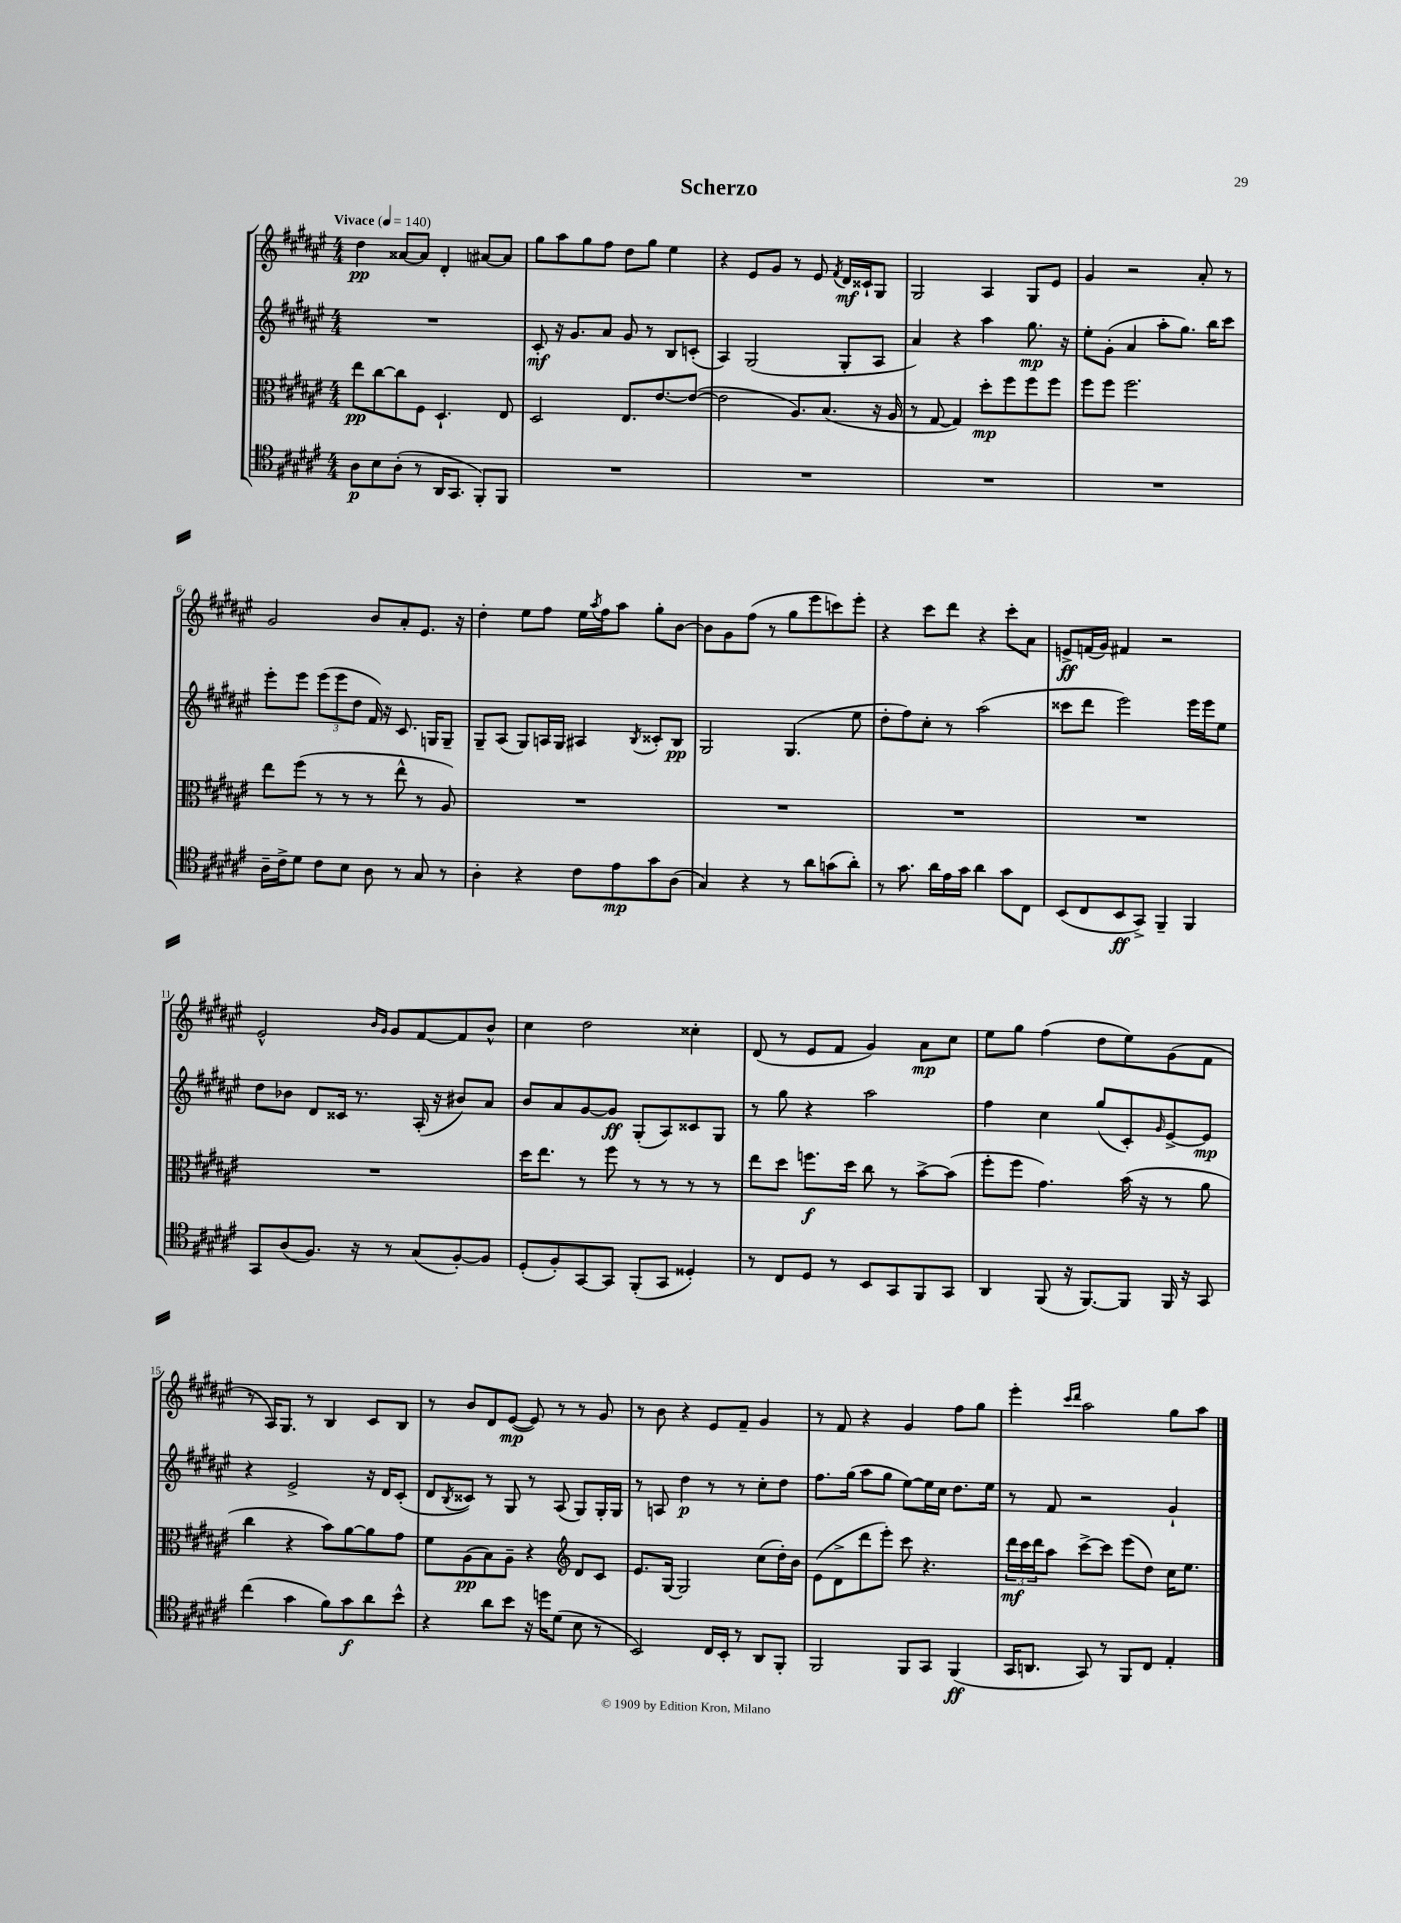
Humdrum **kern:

**kern	**dynam	**kern	**dynam	**kern	**dynam	**kern	**dynam
*part4	*part4	*part3	*part3	*part2	*part2	*part1	*part1
*staff4	*staff4	*staff3	*staff3	*staff2	*staff2	*staff1	*staff1
*clefC4	*	*clefC3	*	*clefG2	*	*clefG2	*
*k[f#c#g#d#a#e#]	*	*k[f#c#g#d#a#e#]	*	*k[f#c#g#d#a#e#]	*	*k[f#c#g#d#a#e#]	*
*M4/4	*	*M4/4	*	*M4/4	*	*M4/4	*
*MM140	*	*MM140	*	*MM140	*	*MM140	*
=1	=1	=1	=1	=1	=1	=1	=1
!	!	!	!	!	!	!LO:TX:a:B:t=Vivace	!
8A#\L	p	8ee#\L	pp	1r	.	4dd#\	pp
8B\	.	[8cc#\	.	.	.	.	.
(8A#'\J	.	8cc#\]	.	.	.	[8a##X/L	.
8r	.	8F#\J	.	.	.	8a##/J]	.
16AA#/KL	.	4.D#`/	.	.	.	4d#'/	.
8.GG#/J	.	.	.	.	.	.	.
8FF#'/L)	.	.	.	.	.	[8a#X/L	.
8FF#/J	.	8E#/	.	.	.	8a#/J]	.
=2	=2	=2	=2	=2	=2	=2	=2
1r	.	2D#/	.	8c#'/	mf	8gg#\L	.
.	.	.	.	16r	.	8aa#\	.
.	.	.	.	8.g#/L	.	.	.
.	.	.	.	.	.	8gg#\	.
.	.	.	.	8a#/J	.	8ff#\J	.
.	.	8.E#/L	.	8g#/	.	8dd#\L	.
.	.	.	.	8r	.	8gg#\J	.
.	.	[8.e#/	.	.	.	.	.
.	.	.	.	8B/L	.	4ee#\	.
.	.	(8e#/J_	.	(8cn'/J	.	.	.
=3	=3	=3	=3	=3	=3	=3	=3
1r	.	2e#\]	.	4A#/)	.	4r	.
.	.	.	.	(2G#/	.	8e#/L	.
.	.	.	.	.	.	8g#/J	.
.	.	8.A#/L)	.	.	.	8r	.
.	.	.	.	.	.	8e#/	.
.	.	(8.B/J	.	.	.	.	.
.	.	.	.	.	.	8qf#/	.
.	.	.	.	8G#'/L	.	16d#/LL	mf
.	.	.	.	.	.	16c##X`/J	.
.	.	16r	.	8A#/J	.	8G#/J	.
.	.	16A#/	.	.	.	.	.
=4	=4	=4	=4	=4	=4	=4	=4
1r	.	8r	.	4a#/)	.	2G#/	.
.	.	[8G#/	.	.	.	.	.
.	.	4G#/])	.	4r	.	.	.
.	.	8dd#'\L	mp	4aa#\	.	4A#/	.
.	.	8ff#\	.	.	.	.	.
.	.	8ff#\	.	8.gg#\	mp	8G#/L	.
.	.	8ff#\J	.	.	.	8e#/J	.
.	.	.	.	16r	.	.	.
=5	=5	=5	=5	=5	=5	=5	=5
1r	.	8ff#\L	.	8ee#'\L	.	4g#/	.
.	.	8ff#\J	.	(8g#'\J	.	.	.
.	.	2.ff#\	.	4a#/	.	2r	.
.	.	.	.	8aa#'\L	.	.	.
.	.	.	.	8.gg#\J)	.	.	.
.	.	.	.	.	.	8a#'/	.
.	.	.	.	16bb\KL	.	.	.
.	.	.	.	8ccc#\J	.	8r	.
!!LO:LB:g=z
=6	=6	=6	=6	=6	=6	=6	=6
16A#~\LL	.	8ee#\L	.	8eee#'\L	.	2g#/	.
16c#^\J	.	.	.	.	.	.	.
8d#\J	.	(8ff#\J	.	8eee#\J	.	.	.
8c#\L	.	8r	.	(12eee#\L	.	.	.
.	.	.	.	12eee#\	.	.	.
8B\J	.	8r	.	.	.	.	.
.	.	.	.	12dd#\J	.	.	.
8A#\	.	8r	.	16f#/)	.	8b/L	.
.	.	.	.	16r	.	.	.
8r	.	8ee#^^\	.	8.c#/	.	8a#'/	.
8G#/	.	8r	.	.	.	8.e#/J	.
.	.	.	.	16Gn/KL	.	.	.
8r	.	8A#/)	.	8G~/J	.	.	.
.	.	.	.	.	.	16r	.
=7	=7	=7	=7	=7	=7	=7	=7
4A#'\	.	1r	.	8G#~/L	.	4dd#'\	.
.	.	.	.	(8A#/J	.	.	.
4r	.	.	.	8G#/L)	.	8ee#\L	.
.	.	.	.	16An/L	.	8ff#\J	.
.	.	.	.	16G#/JJ	.	.	.
8c#\L	.	.	.	4A#X/	.	16ee#\LL	.
.	.	.	.	.	.	8qaa#/	.
.	.	.	.	.	.	16ff#\J	.
8e#\	mp	.	.	.	.	8aa#\J	.
.	.	.	.	8qB/	.	.	.
8g#\	.	.	.	8c##X'/L	.	8gg#'\L	.
(8A#\J	.	.	.	8B/J	pp	[8b\J	.
=8	=8	=8	=8	=8	=8	=8	=8
4G#/)	.	1r	.	2G#/	.	8b\L]	.
.	.	.	.	.	.	8g#\	.
4r	.	.	.	.	.	(8ff#\J	.
.	.	.	.	.	.	8r	.
8r	.	.	.	(4.G#/	.	8gg#\L	.
8a#\L	.	.	.	.	.	8eee#\	.
(8gn\	.	.	.	.	.	8cccn\)	.
8a#'\J)	.	.	.	8ee#\	.	8eee#'\J	.
=9	=9	=9	=9	=9	=9	=9	=9
8r	.	1r	.	8dd#'\L	.	4r	.
8.g#\	.	.	.	8ff#\)	.	.	.
.	.	.	.	8cc#'\J	.	8ccc#\L	.
16a#\LL	.	.	.	.	.	.	.
16e#\	.	.	.	8r	.	8ddd#\J	.
16g#\JJ	.	.	.	.	.	.	.
4a#\	.	.	.	(2aa#\	.	4r	.
8g#\L	.	.	.	.	.	8ccc#'\L	.
8C#\J	.	.	.	.	.	8a#\J	.
=10	=10	=10	=10	=10	=10	=10	=10
(8BB/L	.	1r	.	8ccc##X\L	.	8en^/L	ff
8C#/	.	.	.	8ddd#\J	.	(16fn/L	.
.	.	.	.	.	.	16g#/JJ)	.
8BB/	ff	.	.	2eee#\)	.	4f#X/	.
8GG#^/J)	.	.	.	.	.	.	.
4FF#~/	.	.	.	.	.	2r	.
4FF#/	.	.	.	16eee#\LL	.	.	.
.	.	.	.	16eee#\J	.	.	.
.	.	.	.	8ee#\J	.	.	.
!!LO:LB:g=z
=11	=11	=11	=11	=11	=11	=11	=11
8GG#/L	.	1r	.	8dd#\L	.	2e#^^/	.
(8A#/	.	.	.	8b-X\J	.	.	.
8.F#/J)	.	.	.	8d#/L	.	.	.
.	.	.	.	16c##X/Jk	.	.	.
16r	.	.	.	8.r	.	.	.
.	.	.	.	.	.	16qqb/LL	.
.	.	.	.	.	.	16qqg#/JJ	.
8r	.	.	.	.	.	8g#/L	.
(8G#/L	.	.	.	(16A#'/	.	[8f#/	.
.	.	.	.	16r	.	.	.
[8F#'/)	.	.	.	8b#X/L)	.	8f#/]	.
8F#/J]	.	.	.	8a#/J	.	8b^^/J	.
=12	=12	=12	=12	=12	=12	=12	=12
(8D#'/L	.	16dd#\KL	.	8b/L	.	4cc#\	.
.	.	8.ee#\J	.	.	.	.	.
8F#'/)	.	.	.	8a#/	.	.	.
[8GG#/	.	8r	.	[8g#/	.	2dd#\	.
8GG#/J]	.	8ff#\	.	8g#/J]	ff	.	.
(8FF#'/L	.	8r	.	(8G#'/L	.	.	.
8GG#/J	.	8r	.	8A#/)	.	.	.
4D##X'/)	.	8r	.	8c##X/	.	4cc##X'\	.
.	.	8r	.	8G#/J	.	.	.
=13	=13	=13	=13	=13	=13	=13	=13
8r	.	8ee#\L	.	8r	.	(8d#/	.
8C#/L	.	8dd#\J	.	8gg#\	.	8r	.
8D#/J	.	8.ffn\L	f	4r	.	8e#/L	.
8r	.	.	.	.	.	8f#/J	.
.	.	16dd#\Jk	.	.	.	.	.
8BB/L	.	8cc#\	.	2aa#\	.	4g#/)	.
8GG#/	.	8r	.	.	.	.	.
8FF#/	.	[8b^\L	.	.	.	8a#\L	mp
8GG#/J	.	(8b\J]	.	.	.	8cc#\J	.
=14	=14	=14	=14	=14	=14	=14	=14
4AA#/	.	8ff#'\L	.	4ff#\	.	8ee#\L	.
.	.	8ff#\J	.	.	.	8gg#\J	.
(8FF#/	.	4.g#\)	.	4cc#\	.	(4ff#\	.
16r	.	.	.	.	.	.	.
[8.FF#/L)	.	.	.	.	.	.	.
.	.	.	.	(8gg#/L	.	8dd#\L	.
8FF#/J]	.	(16b\	.	8c#'/)	.	8ee#\)	.
.	.	16r	.	.	.	.	.
.	.	.	.	16qqg#/	.	.	.
16FF#/	.	8r	.	[8e#^/	.	(8g#\	.
16r	.	.	.	.	.	.	.
8GG#/	.	8a#\	.	8e#/J]	mp	8f#\J	.
!!LO:LB:g=z
=15	=15	=15	=15	=15	=15	=15	=15
(4cc#\	.	4cc#\	.	4r	.	8r	.
.	.	.	.	.	.	16A#/KL)	.
.	.	.	.	.	.	8.G#/J	.
4g#\	.	4r	.	2e#^/	.	.	.
.	.	.	.	.	.	8r	.
8f#\L)	.	8b\L)	.	.	.	4B/	.
8g#\	f	[8a#\	.	.	.	.	.
8a#\	.	8a#\]	.	16r	.	8c#/L	.
.	.	.	.	16d#/KL	.	.	.
8b^^\J	.	8g#\J	.	(8c#'/J	.	8B/J	.
=16	=16	=16	=16	=16	=16	=16	=16
4r	.	8f#\L	.	8d#/L	.	8r	.
.	.	.	.	8qB/	.	.	.
.	.	(8A#\	pp	8c##X/J)	.	8b/L	.
8a#\L	.	8B\)	.	8r	.	8d#/	.
8b\J	.	8A#~\J	.	8G#/	.	([8e#/J	mp
16r	.	4r	.	8r	.	8e#/])	.
16ddn\KL	.	.	.	.	.	.	.
(8d#\J	.	.	.	(8A#/	.	8r	.
*	*	*clefG2	*	*	*	*	*
8B\	.	8d#/L	.	8G#/L)	.	8r	.
8r	.	8c#/J	.	16G#'/L	.	8g#/	.
.	.	.	.	16G#/JJ	.	.	.
=17	=17	=17	=17	=17	=17	=17	=17
2BB/)	.	8.e#/L	.	8r	.	8r	.
.	.	.	.	8An/	.	8b\	.
.	.	[16G#/Jk	.	.	.	.	.
.	.	2G#/]	.	4dd#\	p	4r	.
16C#/LL	.	.	.	8r	.	8e#/L	.
16BB'/JJ	.	.	.	.	.	.	.
8r	.	.	.	8r	.	8f#~/J	.
8AA#/L	.	(8cc#\L	.	8cc#'\L	.	4g#/	.
8FF#'/J	.	16dd#'\L)	.	8dd#\J	.	.	.
.	.	16b\JJ	.	.	.	.	.
=18	=18	=18	=18	=18	=18	=18	=18
2FF#/	.	(8e#\L	.	8.ff#\L	.	8r	.
.	.	8d#^\	.	.	.	8f#/	.
.	.	.	.	(16gg#\Jk	.	.	.
.	.	8ddd#\	.	8aa#\L	.	4r	.
.	.	8eee#'\J)	.	8gg#\J	.	.	.
8FF#/L	.	8ccc#\	.	[8ee#\L)	.	4g#/	.
8GG#/J	.	4.r	.	16ee#\L]	.	.	.
.	.	.	.	16cc#\JJ	.	.	.
(4FF#/	ff	.	.	8.dd#\L	.	8ff#\L	.
.	.	.	.	.	.	8gg#\J	.
.	.	.	.	16ee#\Jk	.	.	.
=19	=19	=19	=19	=19	=19	=19	=19
16GG#/KL	.	24ddd#\LL	mf	8r	.	4eee#'\	.
.	.	24ccc#\	.	.	.	.	.
8.AAn/J	.	.	.	.	.	.	.
.	.	24ddd#\J	.	.	.	.	.
.	.	8aa#\J	.	8f#/	.	.	.
.	.	.	.	.	.	16qqccc#/LL	.
.	.	.	.	.	.	16qqddd#/JJ	.
8GG#/)	.	[8ccc#^\L	.	2r	.	2aa#\	.
8r	.	8ccc#\J]	.	.	.	.	.
8FF#/L	.	(8eee#\L	.	.	.	.	.
8C#/J	.	8dd#\J)	.	.	.	.	.
4E#'/	.	16cc#\KL	.	4g#`/	.	8gg#\L	.
.	.	8.ee#\J	.	.	.	.	.
.	.	.	.	.	.	8aa#\J	.
==	==	==	==	==	==	==	==
*-	*-	*-	*-	*-	*-	*-	*-
